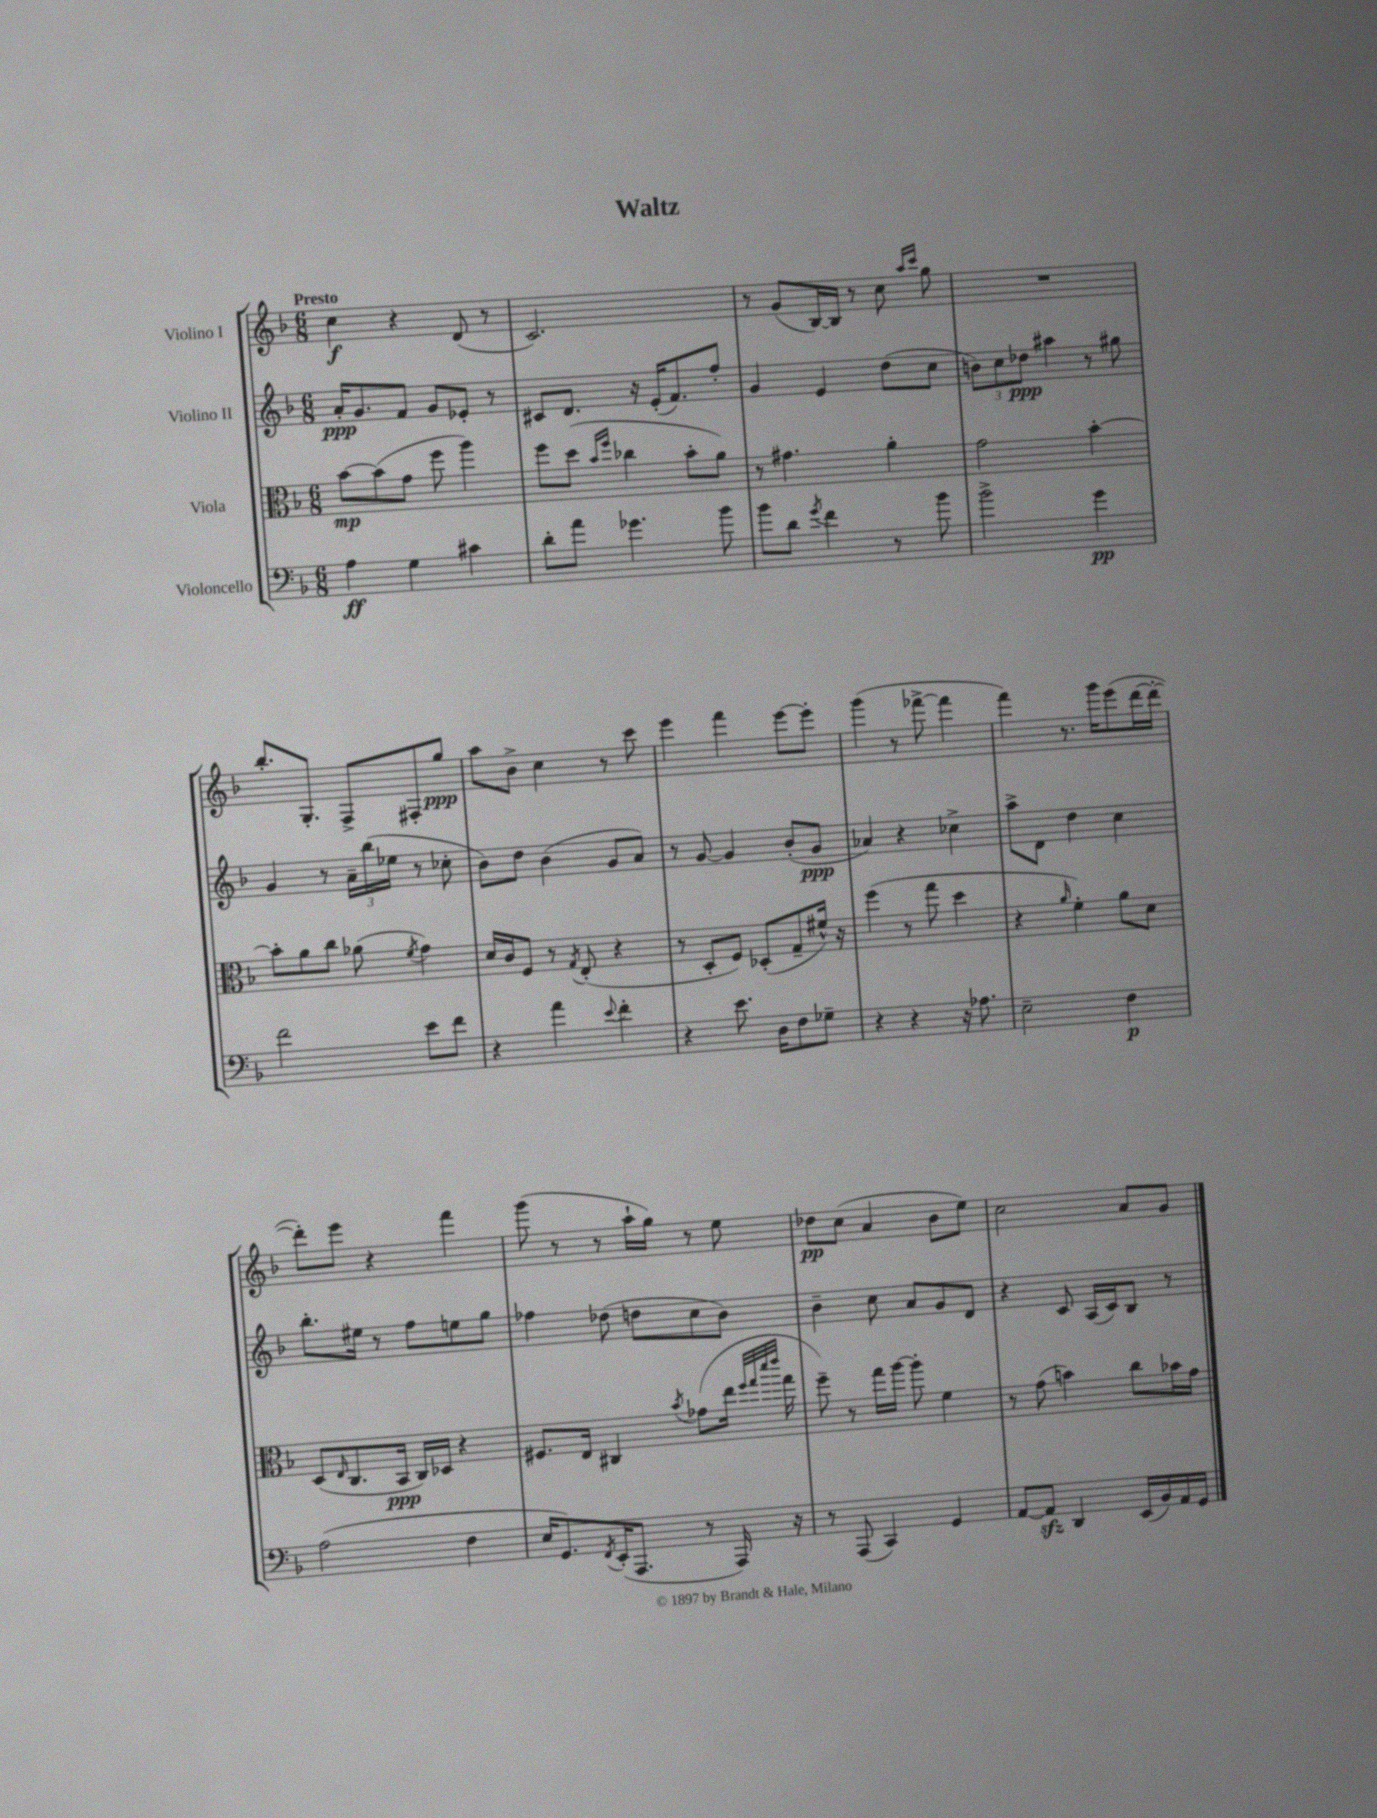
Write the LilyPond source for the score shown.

\header { title = "Waltz" }
<<
\new StaffGroup <<
\new Staff = "s0" \with { instrumentName = "Violino I" } {
    \clef treble \key f \major \numericTimeSignature \time 6/8 \tempo "Presto"
    c''4\f r4 d'8( r8 |
    c'2.) |
    r8 g'8( bes16~) bes16 r8 c''8 \grace { a''16 c'''16 } g''8 |
    R2. |
    bes''8.-. g8.-. f8-> fis8-. g''8\ppp |
    a''8 bes'8-> c''4 r8 c'''8 |
    e'''4 f'''4 e'''8~ e'''8-. |
    g'''4( r8 fes'''8~-> fes'''4 |
    f'''4) r8. g'''16 e'''8( d'''16~ d'''16~-. |
    d'''8-.) e'''8 r4 f'''4 |
    g'''8( r8 r8 a''16-! g''16) r8 e''8 |
    des''8\pp c''8( a'4 bes'8 e''8) |
    c''2 a'8 g'8 \bar "|." |
}
\new Staff = "s1" \with { instrumentName = "Violino II" } {
    \clef treble \key f \major \numericTimeSignature \time 6/8
    a'16-.\ppp g'8. f'8 g'8 ees'8-. r8 |
    cis'8 d'8. r16 e'16-.( f'8.) f''8-. |
    g'4 e'4 d''8( c''8 |
    \tuplet 3/2 { b'8) c''8 des''8\ppp } ais''4 r8 gis''8 |
    g'4 r8 \tuplet 3/2 { a'16-- bes''16( ees''16 } r8 ces''8-. |
    bes'8) d''8 bes'4( g'8 a'8) |
    r8 g'8~ g'4 bes'8-.( g'8\ppp |
    aes'4) r4 ces''4-> |
    a''8-> d'8 d''4 c''4 |
    bes''8.-. eis''16 r8 f''8 e''8 g''8 |
    fes''4 des''8( d''8 c''8 bes'8) |
    bes'4-- c''8 a'8 g'8 d'8 |
    r4 c'8 a16( c'16) bes8 r8 \bar "|." |
}
\new Staff = "s2" \with { instrumentName = "Viola" } {
    \clef alto \key f \major \numericTimeSignature \time 6/8
    bes'8~\mp bes'8( g'8 f''8 a''4) |
    f''8 d''8( \grace { bes'16 f''16 } ces''4 bes'8-. a'8) |
    r8 gis'4. a'4-. |
    g'2 bes'4~-. |
    bes'8-. a'8 c''8 aes'8( \acciaccatura { f'8 } g'4) |
    d'16 c'16 f8 r8 \acciaccatura { g8 } e8-.( r4 |
    r8 d8-. f8) des8-.( g8-- fis'16-^) r16 |
    f''4( r8 g''8 d''4 |
    r4 \grace { a'16 } f'4-.) a'8 d'8 |
    d8( \grace { e16 } c8. bes,16\ppp c16) des16 r4 |
    fis8. e16 cis4 \acciaccatura { bes'8 } ges'8( e''16 \grace { f''32 g''32 d'''32 e'''32 } g''16 |
    f''8--) r8 g''16 a''16~ a''8-. f'4 |
    r8 g'8( b'4) c''8 bes'16 g'16 \bar "|." |
}
\new Staff = "s3" \with { instrumentName = "Violoncello" } {
    \clef bass \key f \major \numericTimeSignature \time 6/8
    a4\ff g4 cis'4 |
    d'8-. a'8 ges'4. bes'8 |
    bes'8 d'8 \acciaccatura { g'8 } f'4 r8 bes'8 |
    bes'2-> g'4\pp |
    f'2 e'8 f'8 |
    r4 a'4 \appoggiatura { e'8 } f'4-. |
    r4 e'8. d16 f8 ges8-- |
    r4 r4 r16 aes8. |
    e2-- f4\p |
    a2( f4 |
    e16 g,8.) \acciaccatura { f,8 } e,16-.( a,,8. r8 a,,16) r16 |
    r8 a,,8( c,4) g,4 |
    a,8~ a,8\sfz d,4 e,16( bes,16) a,16 g,16 \bar "|." |
}
>>
>>
\layout { \context { \Score \remove "Bar_number_engraver" } }
